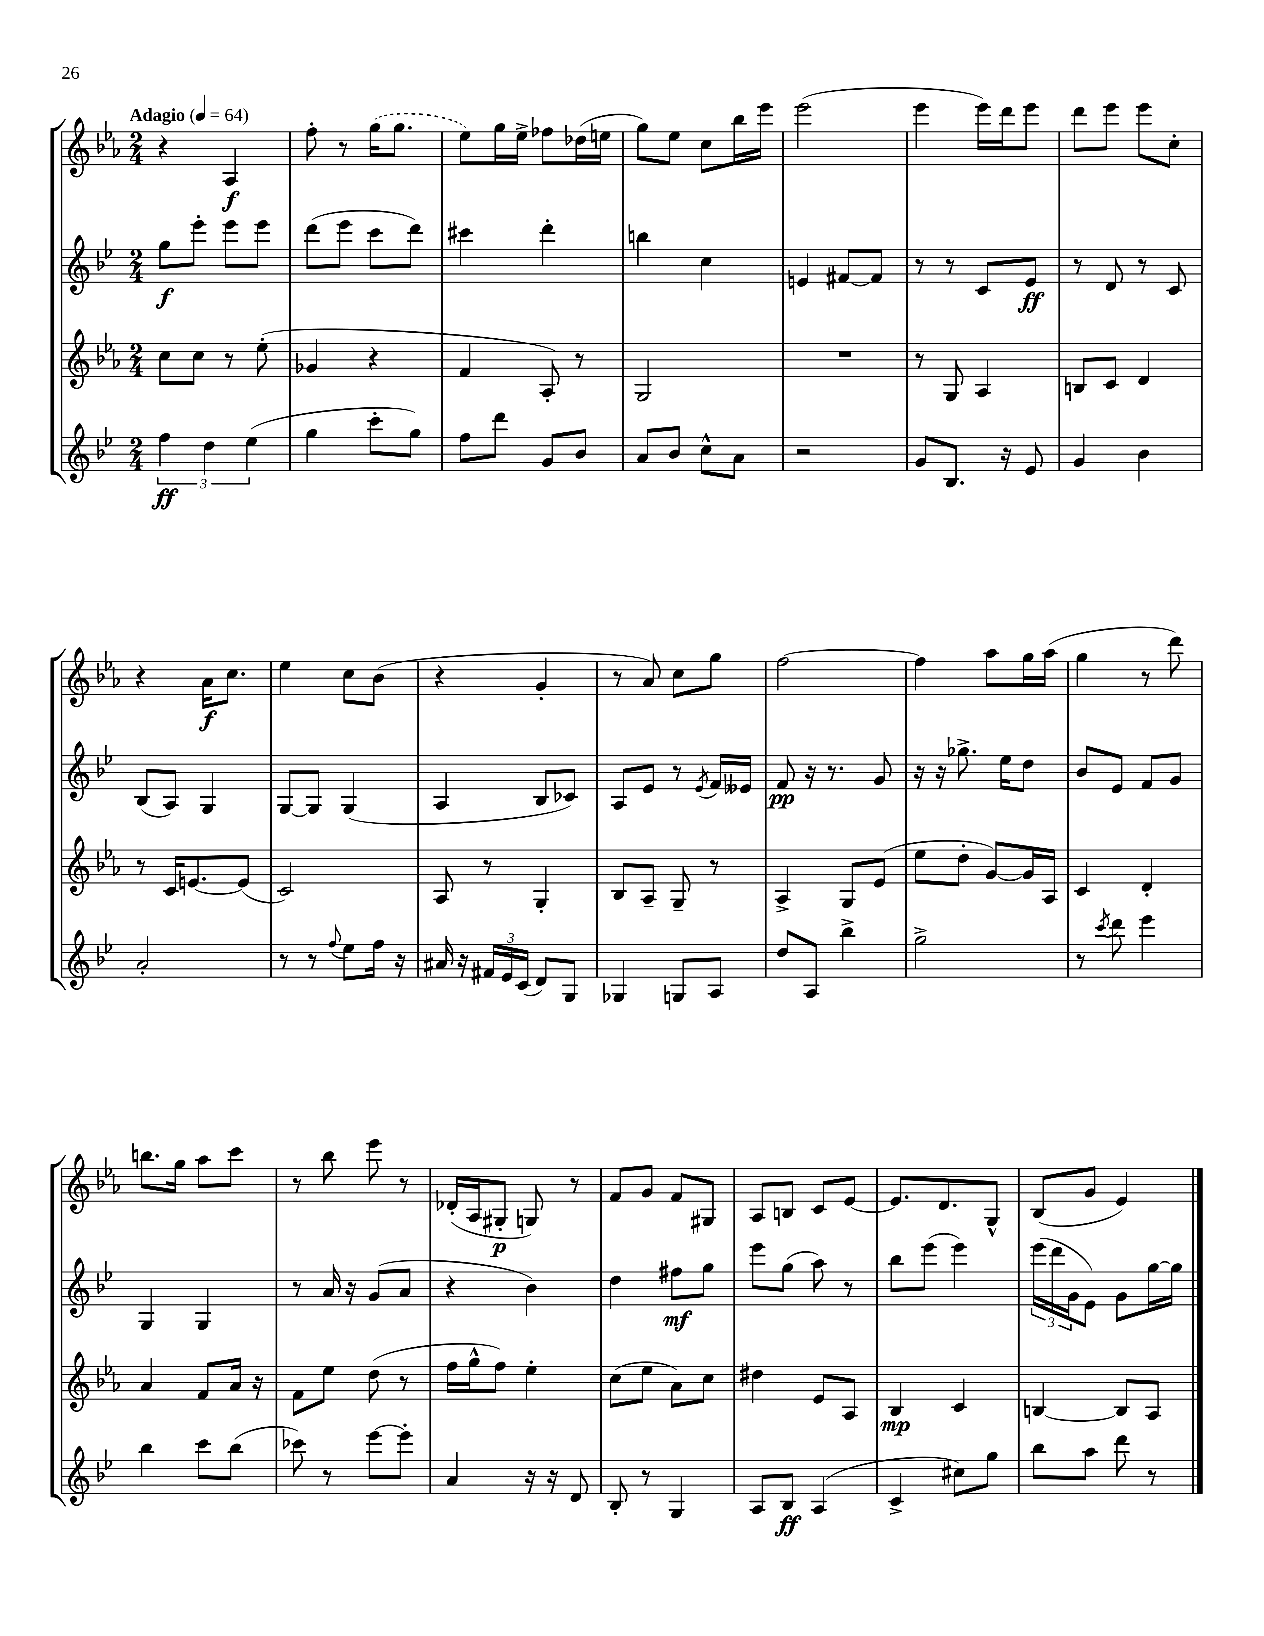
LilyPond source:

<<
\new StaffGroup <<
\new Staff = "s0" {
    \clef treble \key ees \major \numericTimeSignature \time 2/4 \tempo "Adagio" 4 = 64
    r4 aes4\f |
    f''8-. r8 \once \slurDashed g''16( g''8. |
    ees''8) g''16 ees''16-> fes''8 des''16( e''16 |
    g''8) ees''8 c''8 bes''16 ees'''16 |
    ees'''2( |
    ees'''4 ees'''16) d'''16 ees'''8 |
    d'''8 ees'''8 ees'''8 c''8-. |
    r4 aes'16\f c''8. |
    ees''4 c''8 bes'8( |
    r4 g'4-. |
    r8 aes'8) c''8 g''8 |
    f''2~ |
    f''4 aes''8 g''16 aes''16( |
    g''4 r8 d'''8) |
    b''8. g''16 aes''8 c'''8 |
    r8 bes''8 ees'''8 r8 |
    des'16-.( aes16 gis8-.\p g8) r8 |
    f'8 g'8 f'8 gis8 |
    aes8 b8 c'8 ees'8~ |
    ees'8. d'8. g8-^ |
    bes8( g'8 ees'4) \bar "|." |
}
\new Staff = "s1" {
    \clef treble \key bes \major \numericTimeSignature \time 2/4
    g''8\f ees'''8-. ees'''8 ees'''8 |
    d'''8( ees'''8 c'''8 d'''8) |
    cis'''4 d'''4-. |
    b''4 c''4 |
    e'4 fis'8~ fis'8 |
    r8 r8 c'8 ees'8\ff |
    r8 d'8 r8 c'8 |
    bes8( a8) g4 |
    g8~ g8 g4( |
    a4 bes8 ces'8) |
    a8 ees'8 r8 \acciaccatura { ees'8 } f'16 eeses'16 |
    f'8\pp r16 r8. g'8 |
    r16 r16 ges''8.-> ees''16 d''8 |
    bes'8 ees'8 f'8 g'8 |
    g4 g4 |
    r8 a'16 r16 g'8( a'8 |
    r4 bes'4) |
    d''4 fis''8\mf g''8 |
    ees'''8 g''8( a''8) r8 |
    bes''8 ees'''8( ees'''4) |
    \tuplet 3/2 { ees'''16( d'''16 g'16 } ees'8) g'8 g''16~ g''16 \bar "|." |
}
\new Staff = "s2" {
    \clef treble \key ees \major \numericTimeSignature \time 2/4
    c''8 c''8 r8 ees''8-.( |
    ges'4 r4 |
    f'4 aes8-.) r8 |
    g2 |
    R2 |
    r8 g8 aes4 |
    b8 c'8 d'4 |
    r8 c'16 e'8.~ e'8( |
    c'2) |
    aes8 r8 g4-. |
    bes8 aes8-- g8-- r8 |
    aes4-> g8 ees'8( |
    ees''8 d''8-. g'8~) g'16 aes16 |
    c'4 d'4-. |
    aes'4 f'8 aes'16 r16 |
    f'8 ees''8 d''8( r8 |
    f''16 g''16-^ f''8) ees''4-. |
    c''8( ees''8 aes'8) c''8 |
    dis''4 ees'8 aes8 |
    bes4\mp c'4 |
    b4~ b8 aes8 \bar "|." |
}
\new Staff = "s3" {
    \clef treble \key bes \major \numericTimeSignature \time 2/4
    \tuplet 3/2 { f''4\ff d''4 ees''4( } |
    g''4 c'''8-. g''8) |
    f''8 d'''8 g'8 bes'8 |
    a'8 bes'8 c''8-^ a'8 |
    r2 |
    g'8 bes8. r16 ees'8 |
    g'4 bes'4 |
    a'2-. |
    r8 r8 \appoggiatura { f''8 } ees''8 f''16 r16 |
    ais'16 r16 \tuplet 3/2 { fis'16 ees'16 c'16( } d'8) g8 |
    ges4 g8 a8 |
    d''8 a8 bes''4-> |
    g''2-> |
    r8 \acciaccatura { c'''8 } d'''8 ees'''4 |
    bes''4 c'''8 bes''8( |
    ces'''8) r8 ees'''8~ ees'''8-. |
    a'4 r16 r16 d'8 |
    bes8-. r8 g4 |
    a8 bes8\ff a4( |
    c'4-> cis''8) g''8 |
    bes''8 a''8 d'''8 r8 \bar "|." |
}
>>
>>
\layout { \context { \Score \remove "Bar_number_engraver" } }
